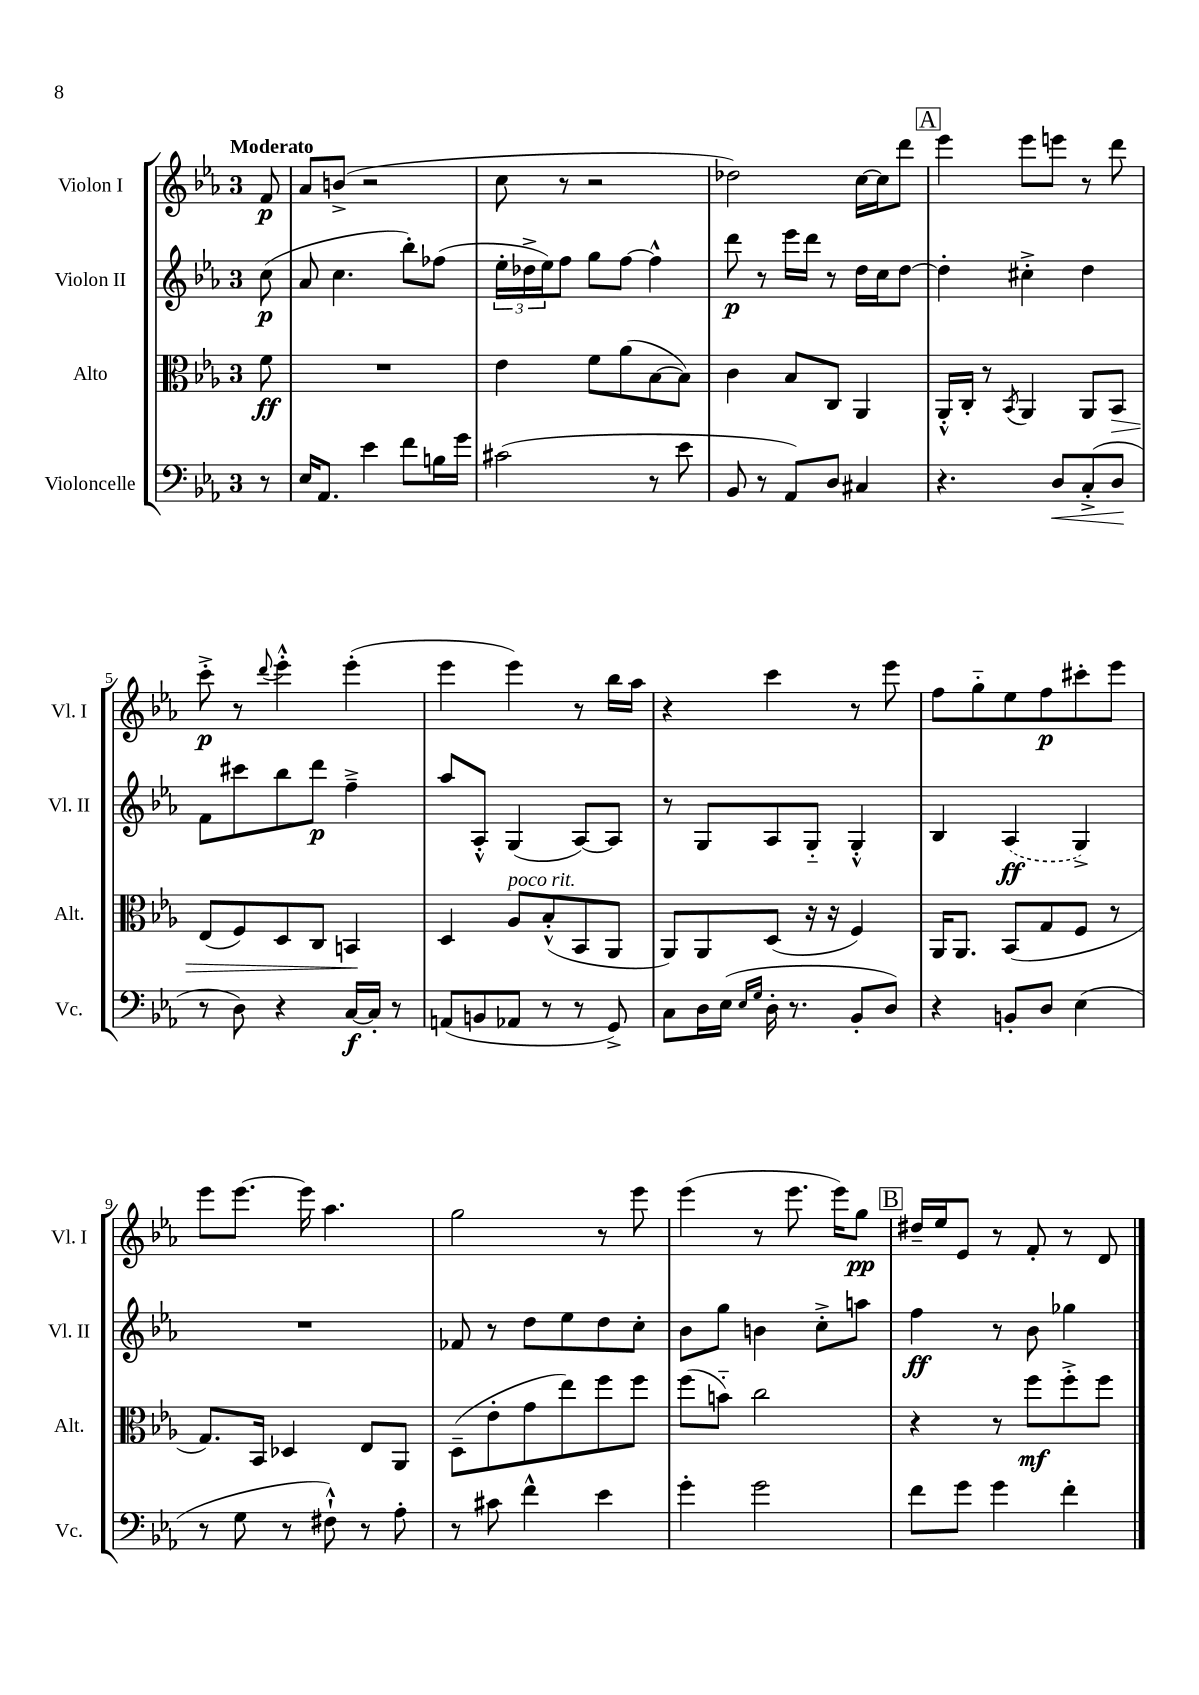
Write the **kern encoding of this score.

**kern	**kern	**kern	**kern
*staff4	*staff3	*staff2	*staff1
*clefF4	*clefC3	*clefG2	*clefG2
*k[b-e-a-]	*k[b-e-a-]	*k[b-e-a-]	*k[b-e-a-]
*M3/4	*M3/4	*M3/4	*M3/4
8r	8f	(8cc	8f
=	=	=	=
16E-	2.r	8a-	8a-
8.AA-	.	.	.
.	.	4.cc	(8b^
4e-	.	.	2r
8f	.	8bb-')	.
16B	.	(8ff-	.
16g	.	.	.
=	=	=	=
(2c#	4e-	24ee-'	8cc
.	.	24dd-^	.
.	.	24ee-)	.
.	.	8ff	8r
.	8f	8gg	2r
.	(8a-	[8ff	.
8r	[8B-	4ff^^]	.
8e-	8B-])	.	.
=	=	=	=
8BB-	4c	8ddd	2dd-)
8r	.	8r	.
8AA-)	8B-	16eee-	.
.	.	16ddd	.
8D	8C	8r	.
4C#	4AA-	16dd	[16cc
.	.	16cc	16cc]
.	.	[8dd	8ddd
=	=	=	=
4.r	16AA-'^^	4dd']	4eee-
.	16C'	.	.
.	8r	.	.
.	8qBB-	.	.
.	4AA-	4cc#'^	8eee-
8D	.	.	8eee
(8C'^	8AA-	4dd	8r
8D	8BB-	.	8ddd
=	=	=	=
8r	(8E-	8f	8ccc'^
8D)	8F)	8ccc#	8r
.	.	.	8qqddd
4r	8D	8bb-	4eee-'^^
.	8C	8ddd	.
[16C	4BB	4ff~^	(4eee-'
16C']	.	.	.
8r	.	.	.
=	=	=	=
(8AA	4D	8aa-	4eee-
8BB	.	8A-'^^	.
8AA-	8A-	(4G	4eee-)
8r	(8B-'^^	.	.
8r	8BB-	[8A-)	8r
8GG^)	8AA-	8A-]	16bb-
.	.	.	16aa-
=	=	=	=
8C	8AA-)	8r	4r
16D	8AA-	8G	.
(16E-	.	.	.
16qqE-	.	.	.
16qqG	.	.	.
16D'	(8D	8A-	4ccc
8.r	.	.	.
.	16r	8G'~	.
.	16r	.	.
8BB-'	4F)	4G'^^	8r
8D)	.	.	8eee-
=	=	=	=
4r	16AA-	4B-	8ff
.	8.AA-	.	.
.	.	.	8gg'~
8BB'	(8BB-	(4A-	8ee-
8D	8G	.	8ff
(4E-	8F	4G^)	8ccc#'
.	8r	.	8eee-
=	=	=	=
8r	8.G)	2.r	8eee-
8G	.	.	[8.eee-
.	16BB-	.	.
8r	4D-	.	.
.	.	.	16eee-]
8F#`^^)	.	.	4.aa-
8r	8E-	.	.
8A-'	8AA-	.	.
=	=	=	=
8r	(8D~	8f-	2gg
8c#	8e-'	8r	.
4f^^	8g	8dd	.
.	8ee-)	8ee-	.
4e-	8ff	8dd	8r
.	8ff	8cc'	8eee-
=	=	=	=
4g'	(8ff	8b-	(4eee-
.	8b'~)	8gg	.
2g	2cc	4b	8r
.	.	.	8.eee-
.	.	8cc'^	.
.	.	.	16eee-)
.	.	8aa	8gg
=	=	=	=
8f	4r	4ff	16dd#~
.	.	.	16ee-
8g	.	.	8e-
4g	8r	8r	8r
.	8ff	8b-	8f'
4f'	8ff'^	4gg-	8r
.	8ff	.	8d
==	==	==	==
*-	*-	*-	*-
